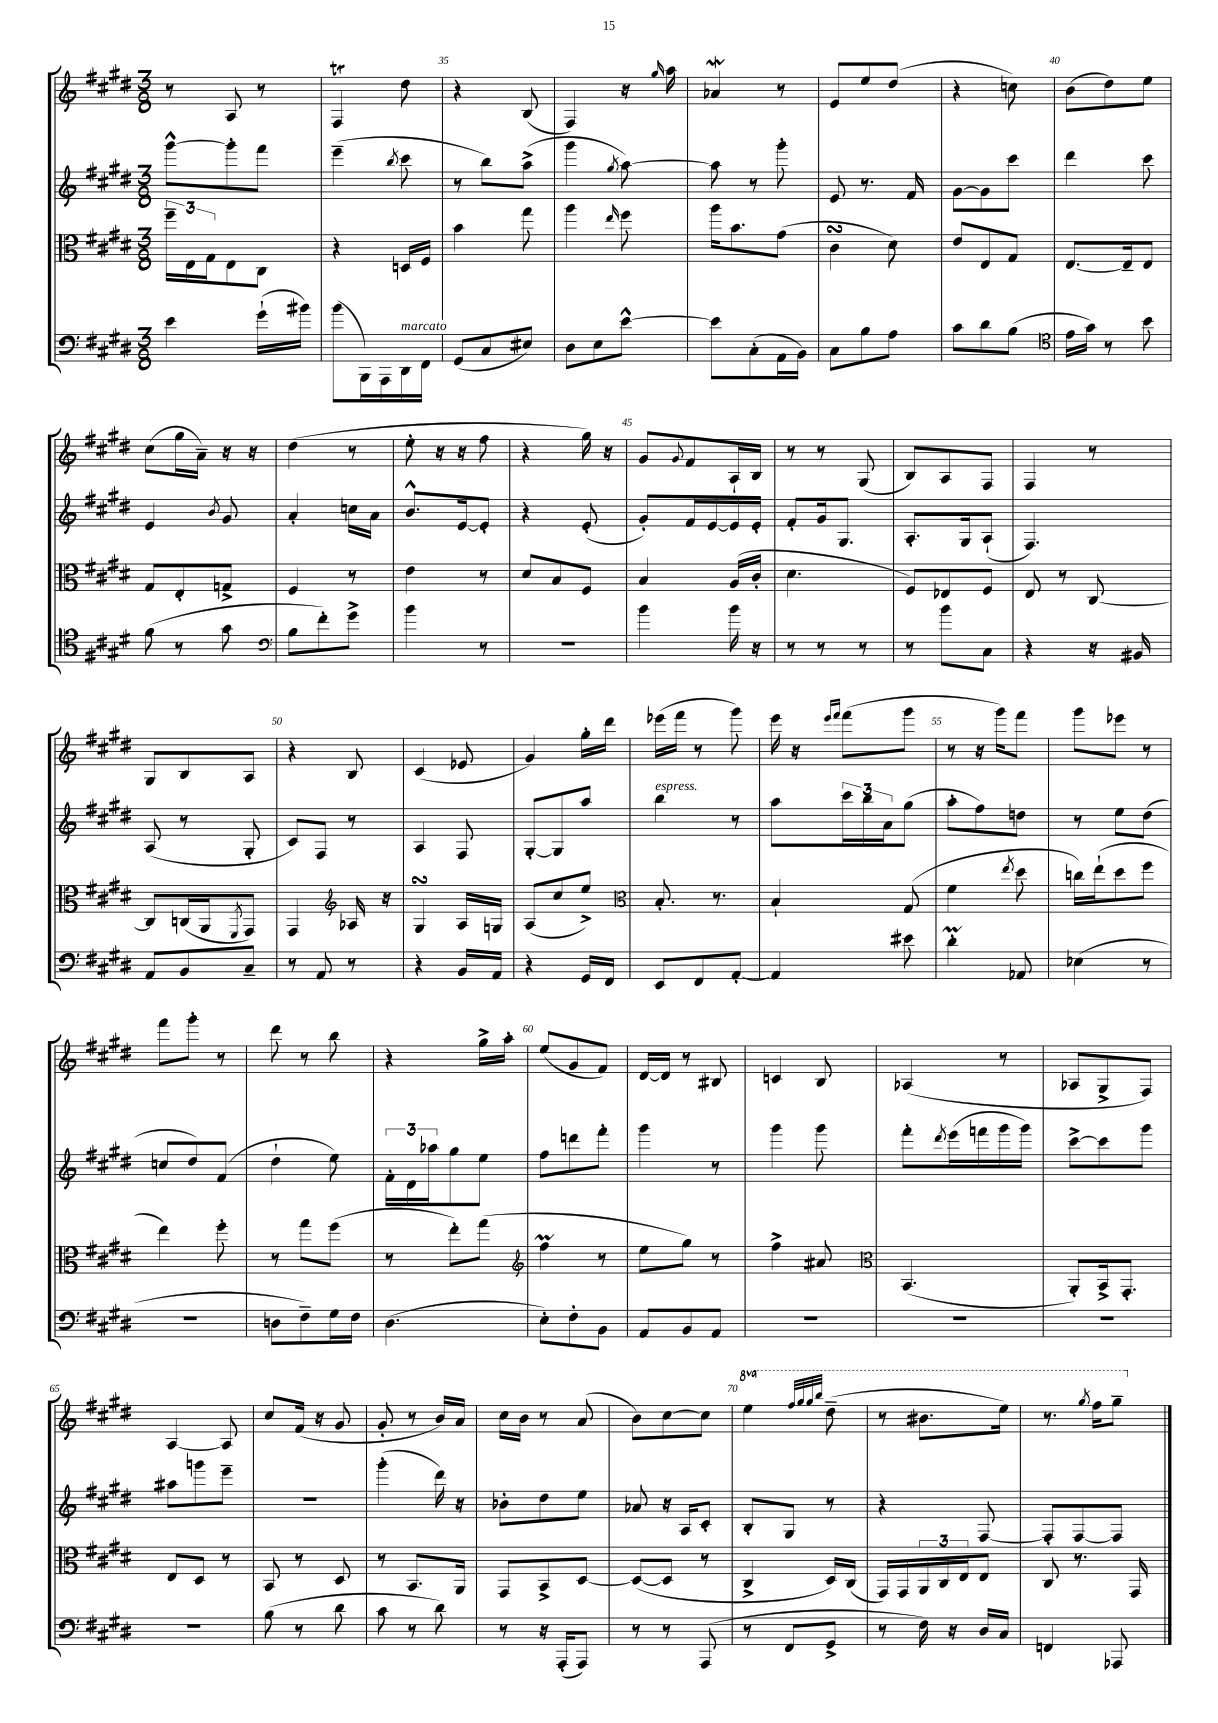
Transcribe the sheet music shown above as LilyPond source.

<<
\new StaffGroup <<
\new Staff = "s0" {
    \clef treble \key e \major \numericTimeSignature \time 3/8 \set Staff.ottavationMarkups = #ottavation-simple-ordinals
    r8 a8 r8 |
    fis4\trill dis''8 |
    r4 b8( |
    fis4) r16 \grace { gis''16 } a''16 |
    aes'4\mordent r8 |
    e'8 e''8 dis''8( |
    r4 c''8) |
    b'8( dis''8) e''8 |
    cis''8( gis''16 a'16--) r16 r16 |
    dis''4( r8 |
    e''8-. r16 r16 fis''8 |
    r4 gis''16) r16 |
    gis'8 \appoggiatura { gis'8 } fis'8 a16-! b16 |
    r8 r8 gis8( |
    b8) a8 fis8 |
    fis4 r8 |
    gis8 b8 a8 |
    r4 b8 |
    cis'4( ees'8 |
    gis'4) gis''16-. dis'''16 |
    ees'''16( fis'''16 r8 gis'''8) |
    e'''16 r16 \grace { e'''16 fis'''16 } fis'''8( gis'''8 |
    r8 r16 gis'''16) fis'''8 |
    gis'''8 ees'''8 r8 |
    fis'''8 gis'''8-. r8 |
    dis'''8 r8 b''8 |
    r4 gis''16-> a''16-. |
    e''8( gis'8 fis'8) |
    dis'16~ dis'16 r8 bis8 |
    c'4 b8 |
    aes4( r8 |
    aes8 gis8-> fis8) |
    a4~ a8 |
    cis''8 fis'16( r16 gis'8 |
    gis'8-. r8 b'16) a'16 |
    cis''16 b'16 r8 a'8( |
    b'8) cis''8~ cis''8 |
    \ottava #1 e'''4 \grace { fis'''32 gis'''32 gis'''32 b'''32 } dis'''8--( |
    r8 bis''8. e'''16) |
    r8. \acciaccatura { gis'''8 } fis'''16 gis'''8-- \ottava #0 \bar "|." |
}
\new Staff = "s1" {
    \clef treble \key e \major \numericTimeSignature \time 3/8
    gis'''8~-^ gis'''8-. fis'''8 |
    e'''4--( \acciaccatura { b''8 } cis'''8 |
    r8 b''8) a''8->( |
    gis'''4 \acciaccatura { gis''8 } a''8~) |
    a''8 r8 gis'''8-. |
    e'8 r8. fis'16 |
    gis'8~ gis'8 cis'''8 |
    dis'''4 cis'''8 |
    e'4 \acciaccatura { b'8 } gis'8 |
    a'4-. c''16 a'16 |
    b'8.-^ e'16~ e'8-. |
    r4 e'8-.( |
    gis'8-.) fis'16 e'16~ e'16 e'16-. |
    fis'8-. gis'16 gis8. |
    a8.-. gis16 a8-!( |
    fis4.) |
    a8( r8 gis8-. |
    cis'8) fis8 r8 |
    a4 fis8 |
    gis8~-. gis8 a''8 |
    b''4^\markup { \italic "espress." } r8 |
    a''8 \tuplet 3/2 { cis'''16 b''16 a'16 } gis''8( |
    a''8-. fis''8) d''8 |
    r8 e''8 dis''8( |
    c''8 dis''8) fis'8( |
    dis''4-! e''8) |
    \tuplet 3/2 { fis'16-. dis'16 aes''16 } gis''8 e''8 |
    fis''8 d'''8 fis'''8-. |
    gis'''4 r8 |
    gis'''4 gis'''8 |
    fis'''8-. \acciaccatura { dis'''8 } e'''16( f'''16 gis'''16 gis'''16) |
    cis'''8~-> cis'''8 gis'''8 |
    ais''8 g'''8 e'''8-- |
    R4. |
    gis'''4-.( dis'''16) r16 |
    bes'8-. dis''8 e''8 |
    aes'8 r16 a16 cis'8-. |
    b8-. gis8 r8 |
    r4 fis8~ |
    fis8-. fis8~ fis8 \bar "|." |
}
\new Staff = "s2" {
    \clef alto \key e \major \numericTimeSignature \time 3/8
    \tuplet 3/2 { fis''16-- e16 gis16 } e8 cis8 |
    r4 d16 fis16 |
    b'4 gis''8 |
    a''4 \grace { e''16 } fis''8 |
    a''16 b'8. gis'8( |
    cis'4\turn dis'8) |
    e'8 e8 gis8 |
    e8.~ e16-- e8 |
    gis8 e8-. g8-> |
    fis4 r8 |
    e'4 r8 |
    dis'8 b8 fis8 |
    b4 a16( cis'16-. |
    dis'4. |
    fis8) ees8 fis8 |
    e8 r8 cis8~ |
    cis8 c16( a,16 \acciaccatura { fis,8 } gis,8) |
    gis,4 \clef treble aes16 r16 |
    gis4\turn a16 g16 |
    a8( cis''8 e''8->) |
    \clef alto b8.-. r8. |
    b4-! gis8( |
    fis'4 \acciaccatura { e''8 } dis''8 |
    c''16) e''16-!( dis''8 fis''8 |
    e''4) fis''8-. |
    r8 gis''8 fis''8( |
    r8 e''8-.) gis''8( |
    \clef treble fis''4\prall r8 |
    e''8 gis''8) r8 |
    fis''4-> ais'8 |
    \clef alto b,4.( |
    a,8-.) b,16-> gis,8.-. |
    e8 dis8 r8 |
    b,8 r8 dis8 |
    r8 b,8. a,16 |
    gis,8 b,8-> dis8~ |
    dis8~( dis8 r8 |
    cis4-> dis16) cis16( |
    gis,16) gis,16 \tuplet 3/2 { a,16 cis16 e16 } e8 |
    cis8 r8. gis,16 \bar "|." |
}
\new Staff = "s3" {
    \clef bass \key e \major \numericTimeSignature \time 3/8
    e'4 gis'16-!( bis'16) |
    b'8( b,,16) a,,16 dis,16^\markup { \italic "marcato" } fis,16 |
    gis,8( cis8 eis8) |
    dis8 e8 e'8~-^ |
    e'8 cis8-.( a,16 b,16) |
    cis8 b8 a8 |
    cis'8 dis'8 b8( |
    \clef tenor e'16 gis'16) r8 b'8 |
    fis'8( r8 gis'8 |
    \clef bass b8 fis'8-.) gis'8-> |
    b'4 r8 |
    R4. |
    b'4 b'16 r16 |
    r8 r8 r8 |
    r8 b'8 cis8 |
    r4 r16 bis,16 |
    a,8 b,8 cis8-- |
    r8 a,8 r8 |
    r4 b,16 a,16 |
    r4 gis,16 fis,16 |
    e,8 fis,8 a,8~-. |
    a,4 eis'8 |
    dis'4-.\prall aes,8 |
    ees4( r8 |
    R4. |
    d8 fis8--) gis16 fis16 |
    dis4.( |
    e8-.) fis8-. b,8 |
    a,8 b,8 a,8 |
    R4. |
    R4. |
    R4. |
    R4. |
    b8( r8 dis'8 |
    cis'8 r8 dis'8) |
    r8 r16 a,,16-.( a,,8) |
    r8 r8 a,,8( |
    r8 fis,8 gis,8-> |
    r8 fis16) r16 dis16 cis16 |
    f,4 aes,,8 \bar "|." |
}
>>
>>
\layout { \context { \Score currentBarNumber = #33 \override BarNumber.break-visibility = ##(#f #t #t) barNumberVisibility = #(every-nth-bar-number-visible 5) } }
